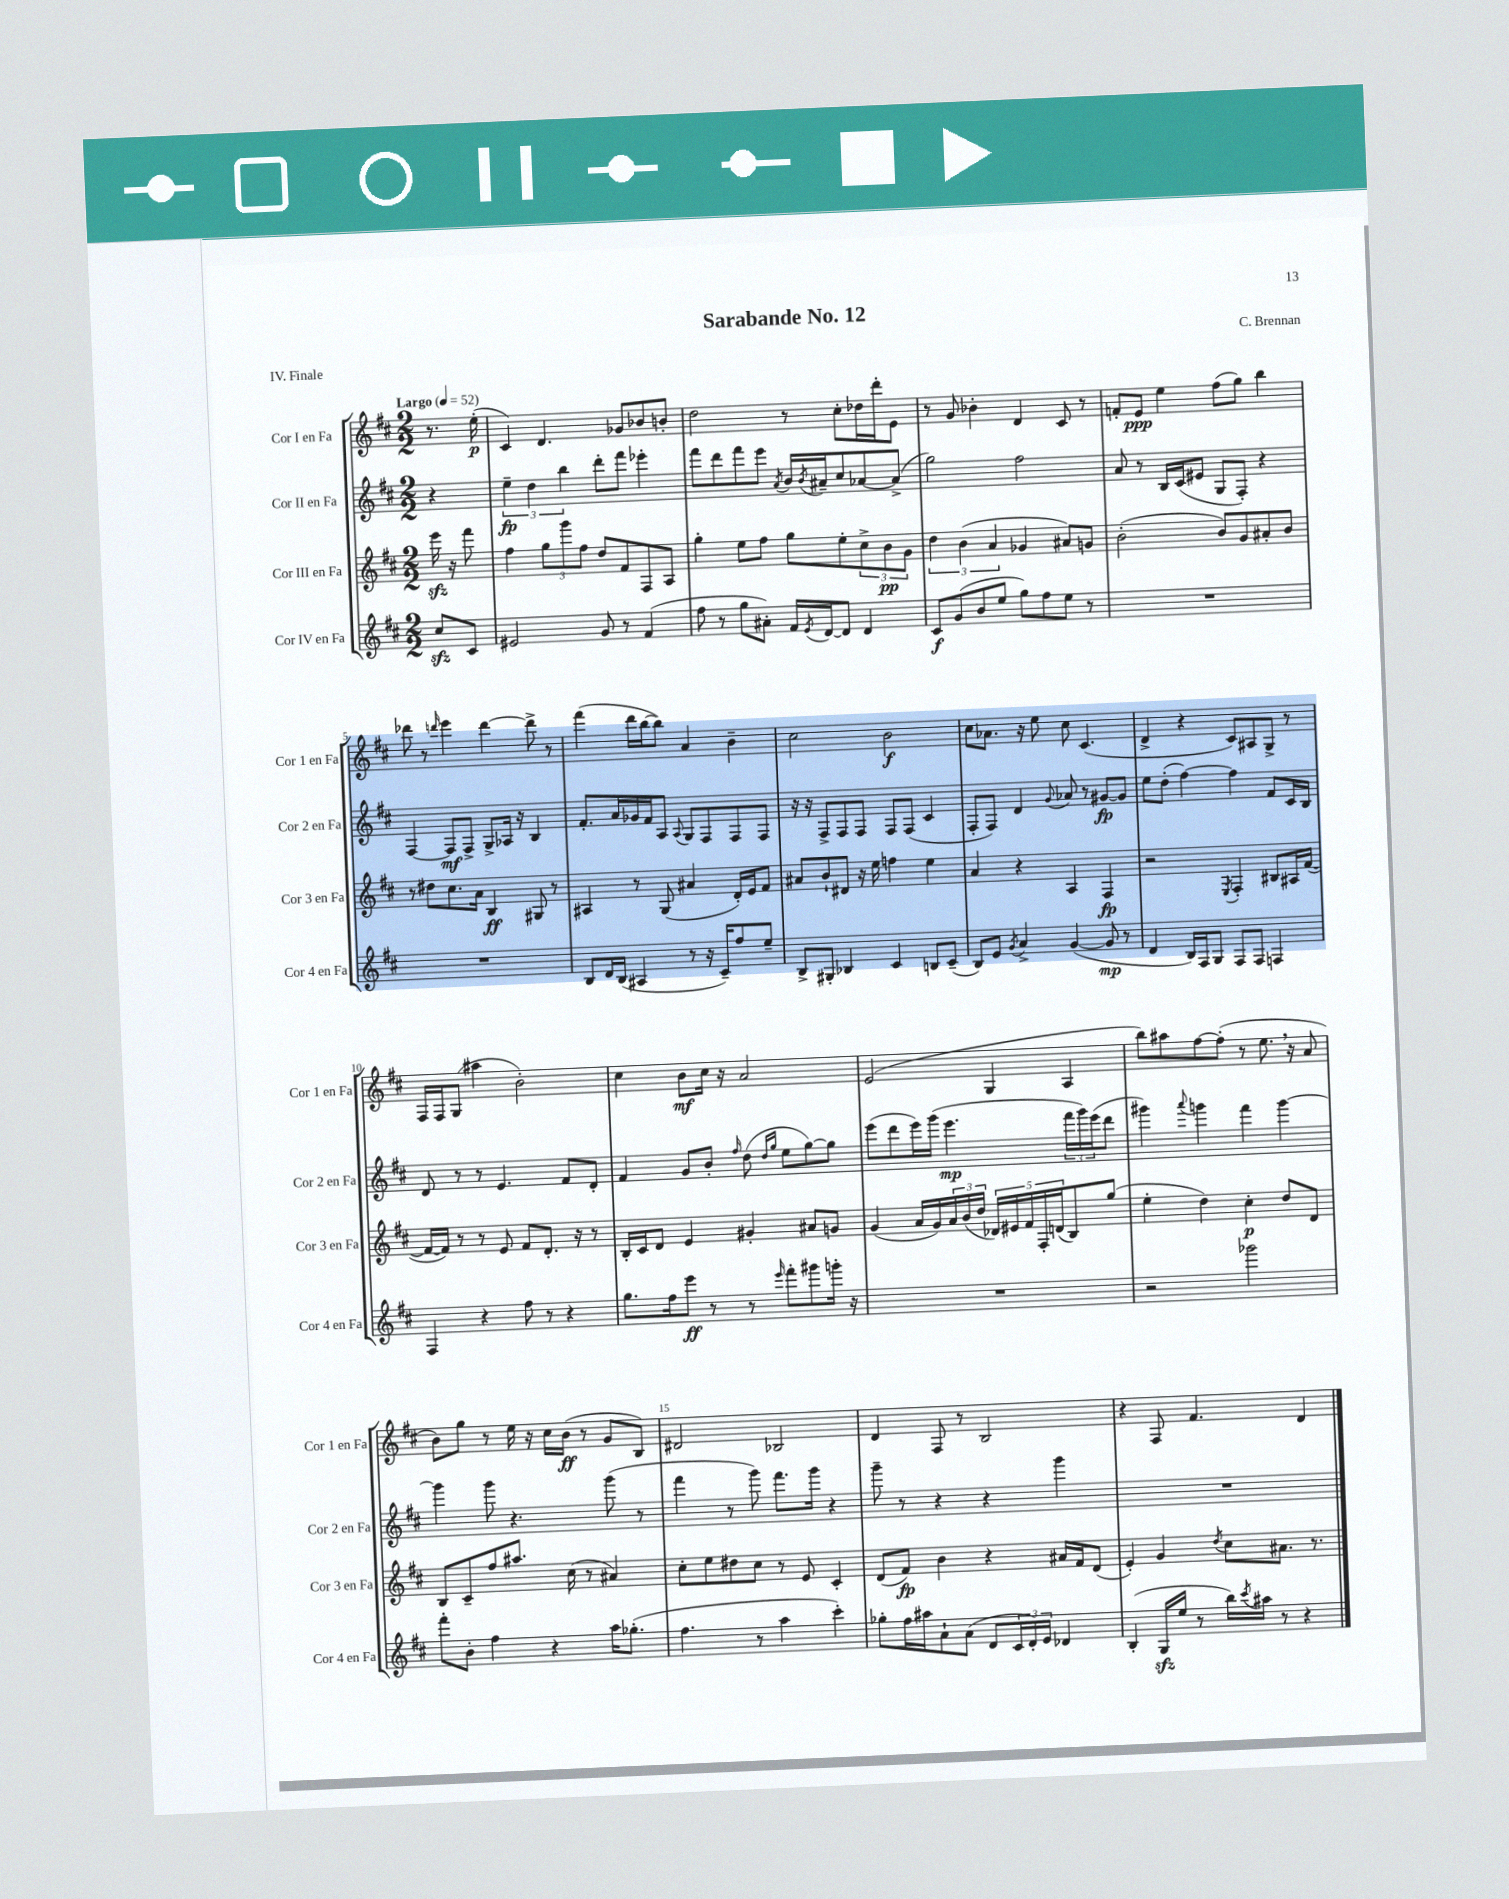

**kern	**dynam	**kern	**dynam	**kern	**dynam	**kern	**dynam
*part4	*part4	*part3	*part3	*part2	*part2	*part1	*part1
*staff4	*staff4	*staff3	*staff3	*staff2	*staff2	*staff1	*staff1
*I"Cor IV en Fa	*	*I"Cor III en Fa	*	*I"Cor II en Fa	*	*I"Cor I en Fa	*
*I'Cor 4 en Fa	*	*I'Cor 3 en Fa	*	*I'Cor 2 en Fa	*	*I'Cor 1 en Fa	*
*clefG2	*	*clefG2	*	*clefG2	*	*clefG2	*
*k[f#c#]	*	*k[f#c#]	*	*k[f#c#]	*	*k[f#c#]	*
*M2/2	*	*M2/2	*	*M2/2	*	*M2/2	*
*MM52	*	*MM52	*	*MM52	*	*MM52	*
=	=	=	=	=	=	=	=
!	!	!	!	!	!	!LO:TX:a:B:t=Largo	!
8cc#zz/L	.	16eeezz\	.	4r	.	8.r	.
.	.	16r	.	.	.	.	.
8c#/J	.	8fff#\	.	.	.	.	.
.	.	.	.	.	.	(16ee'\	p
=1	=1	=1	=1	=1	=1	=1	=1
2e#X/	.	4ff#\	.	6ee~\	fp	4c#/)	.
.	.	.	.	6dd\	.	.	.
.	.	12gg\L	.	.	.	4.d/	.
.	.	12ggg\	.	6bb\	.	.	.
.	.	12ff#\J	.	.	.	.	.
8g/	.	8dd/L	.	8ddd'\L	.	.	.
8r	.	8f#/	.	8fff#\J	.	8g-X/L	.
(4f#/	.	8F#/	.	4eee-X'\	.	8b-X/	.
.	.	8A/J	.	.	.	8bn'/J	.
=2	=2	=2	=2	=2	=2	=2	=2
8ff#\	.	4gg'\	.	8fff#\L	.	2dd\	.
8r	.	.	.	8ddd\	.	.	.
8gg\L	.	8ee\L	.	8fff#\	.	.	.
8a#X'\J)	.	8ff#\J	.	8eee\J	.	.	.
.	.	.	.	8qa/	.	.	.
16f#/LL	.	8gg\L	.	16b/LL	.	8r	.
8qe/	.	.	.	8qb/	.	.	.
[16d/J	.	.	.	16a#X~/J	.	.	.
8d/J]	.	8ee'\	.	8cc#/	.	8cc#'\L	.
4d/	.	12cc#^\	.	[8a-X/	.	16dd-X\L	.
.	.	.	.	.	.	16ddd'\J	.
.	.	12b\	pp	.	.	.	.
.	.	.	.	(8a-^/J]	.	8e\J	.
.	.	12g\J	.	.	.	.	.
=3	=3	=3	=3	=3	=3	=3	=3
8c#/L	f	6dd\	.	2gg\)	.	8r	.
(8g/	.	.	.	.	.	8g/	.
.	.	(6b\	.	.	.	.	.
8b/	.	.	.	.	.	4b-X'\	.
.	.	6a/	.	.	.	.	.
8ee/J	.	.	.	.	.	.	.
8gg\L)	.	4g-X/	.	2ff#\	.	4d/	.
8ff#\	.	.	.	.	.	.	.
8ee\J	.	8a#X/L)	.	.	.	8c#/	.
8r	.	8gn/J	.	.	.	8r	.
=4	=4	=4	=4	=4	=4	=4	=4
1r	.	(2b'\	.	8a/	.	8fn'/L	.
.	.	.	.	8r	.	8e/J	ppp
.	.	.	.	16B/LL	.	4ee\	.
.	.	.	.	(16c#/J	.	.	.
.	.	.	.	8e#X/J	.	.	.
.	.	8b/L)	.	8G/L	.	(8ff#\L	.
.	.	8g/	.	8F#'/J)	.	8gg\J)	.
.	.	8a#X'/	.	4r	.	4bb\	.
.	.	8b/J	.	.	.	.	.
!!LO:LB:g=z
=5	=5	=5	=5	=5	=5	=5	=5
1r	.	8r	.	[4F#/	.	8ddd-X\	.
.	.	8dd#X\L	.	.	.	8r	.
.	.	.	.	.	.	16qqdddn/	.
.	.	8.cc#\	.	8F#/L]	mf	4eee\	.
.	.	.	.	8F#^/J	.	.	.
.	.	16a\Jk	.	.	.	.	.
.	.	4B/	ff	8G^/L	.	[4ddd\	.
.	.	.	.	16A-X/Jk	.	.	.
.	.	.	.	16r	.	.	.
.	.	8G#X/	.	4B/	.	8ddd^\]	.
.	.	8r	.	.	.	8r	.
=6	=6	=6	=6	=6	=6	=6	=6
8B/L	.	4A#X/	.	8.f#'/L	.	(4fff#\	.
16d/L	.	.	.	.	.	.	.
(16B/JJ	.	.	.	16a/L	.	.	.
4A#X/	.	8r	.	16g-X/	.	16ddd\LL	.
.	.	.	.	16f#/J	.	[16bb\J	.
.	.	(8G/	.	8A/J	.	8bb\J])	.
.	.	.	.	8qqA/	.	.	.
8r	.	4a#X/	.	8G/L	.	4a/	.
16r	.	.	.	8F#/	.	.	.
16c#~/KL)	.	.	.	.	.	.	.
8ff#/	.	16d'/LL)	.	8F#/	.	4b~\	.
.	.	16e/J	.	.	.	.	.
8ee~/J	.	8f#/J	.	8F#/J	.	.	.
=7	=7	=7	=7	=7	=7	=7	=7
8B^/L	.	8a#X/L	.	16r	.	2cc#\	.
.	.	.	.	16r	.	.	.
8G#X'/J	.	8b`/	.	8F#^/L	.	.	.
4B-X/	.	8d#X/J	.	8F#/	.	.	.
.	.	16r	.	8F#/J	.	.	.
.	.	16ee\	.	.	.	.	.
4c#/	.	4ffn\	.	8F#/L	.	2b\	f
.	.	.	.	(8F#/J	.	.	.
8Bn/L	.	4ee\	.	4c#/	.	.	.
(8c#~/J	.	.	.	.	.	.	.
=8	=8	=8	=8	=8	=8	=8	=8
8B/L)	.	4a/	.	8F#'/L	.	8cc#\L	.
8e/J	.	.	.	8F#/J)	.	8.a-X\J	.
8qg/	.	.	.	.	.	.	.
4a^/	.	4r	.	4d/	.	.	.
.	.	.	.	.	.	16r	.
.	.	.	.	.	.	8ee\	.
.	.	.	.	8qqg/	.	.	.
([4g/	.	4A/	.	8a-X/	.	8cc#\	.
.	.	.	.	8r	.	(4.c#/	.
8g/]	mp	4F#/	fp	[8g#X/L	fp	.	.
8r	.	.	.	8g#/J]	.	.	.
=9	=9	=9	=9	=9	=9	=9	=9
4d/	.	2r	.	8ee\L	.	4d^/	.
.	.	.	.	(8dd'\J	.	.	.
16B/LL)	.	.	.	[4ff#\)	.	4r	.
16F#/J	.	.	.	.	.	.	.
8G/J	.	.	.	.	.	.	.
.	.	8qE/	.	.	.	.	.
8F#/L	.	4F#'/	.	4ff#\]	.	8c#/L)	.
8F#/J	.	.	.	.	.	8A#X/	.
4Fn/	.	8B#X/L	.	8f#/L	.	8G^/J	.
.	.	16A#X/L	.	16c#/L	.	8r	.
.	.	([16f#/JJ	.	16B/JJ	.	.	.
!!LO:LB:g=z
=10	=10	=10	=10	=10	=10	=10	=10
4F#/	.	16f#/LL_	.	8d/	.	16F#/LL	.
.	.	16f#/JJ])	.	.	.	16F#/J	.
.	.	8r	.	8r	.	(8G/J	.
4r	.	8r	.	8r	.	4aa#X\	.
.	.	8e/	.	4.e/	.	.	.
8ff#\	.	8f#/L	.	.	.	2b'\)	.
8r	.	8.d'/J	.	.	.	.	.
4r	.	.	.	8f#/L	.	.	.
.	.	16r	.	.	.	.	.
.	.	8r	.	8d'/J	.	.	.
=11	=11	=11	=11	=11	=11	=11	=11
8.gg\L	.	16B'/LL	.	4f#/	.	4cc#\	.
.	.	16c#/J	.	.	.	.	.
.	.	8d/J	.	.	.	.	.
16ff#\k	.	.	.	.	.	.	.
8eee\J	ff	4e/	.	8g/L	.	8b\L	mf
8r	.	.	.	8b'/J	.	16cc#\Jk	.
.	.	.	.	.	.	16r	.
.	.	.	.	16qqff#/	.	.	.
8r	.	4g#X'/	.	(8dd\	.	2a/	.
.	.	.	.	16qqdd/LL	.	.	.
16qqeee/	.	.	.	16qqgg/JJ	.	.	.
8fff#'\L	.	.	.	8ee\L	.	.	.
8ggg#X\	.	8a#X/L	.	[8gg\)	.	.	.
16gggn'\Jk	.	8gn/J	.	8gg\J]	.	.	.
16r	.	.	.	.	.	.	.
=12	=12	=12	=12	=12	=12	=12	=12
1r	.	(4g/	.	(8eee\L	.	(2e/	.
.	.	.	.	8ddd\	.	.	.
.	.	16a/LL	.	16eee\L)	.	.	.
.	.	16g/)	.	(16ggg\JJ	.	.	.
.	.	24a/	.	4.eee\	mp	.	.
.	.	(24b/	.	.	.	.	.
.	.	24dd/JJ	.	.	.	.	.
.	.	20d-X/LL)	.	.	.	4G/	.
.	.	20e#X/	.	.	.	.	.
.	.	20f#/	.	.	.	.	.
.	.	20F#'/	.	.	.	.	.
.	.	(20dn/J	.	.	.	.	.
.	.	8B/)	.	24fff#\LL	.	4A/	.
.	.	.	.	24ggg\)	.	.	.
.	.	.	.	(24eee\J	.	.	.
.	.	(8gg/J	.	8ddd\J	.	.	.
=13	=13	=13	=13	=13	=13	=13	=13
2r	.	4ee'\	.	4ggg#X\)	.	8bb\L)	.
.	.	.	.	.	.	8aa#X\	.
.	.	.	.	8qqaaa/	.	.	.
.	.	4dd\)	.	4gggn\	.	[8ff#\	.
.	.	.	.	.	.	(8ff#'\J]	.
2ggg-X\	.	4cc#'\	p	4fff#\	.	8r	.
.	.	.	.	.	.	8.ee,\	.
.	.	8dd/L	.	[4ggg\	.	.	.
.	.	.	.	.	.	16r	.
.	.	8d/J	.	.	.	8a/	.
!!LO:LB:g=z
=14	=14	=14	=14	=14	=14	=14	=14
8fff#'\L	.	8B/L	.	4ggg\]	.	8b\L)	.
8b'\J	.	8c#~/	.	.	.	8gg\J	.
4ff#\	.	8ff#/	.	8ggg\	.	8r	.
.	.	8.aa#X/J	.	4.r	.	16ee\	.
.	.	.	.	.	.	16r	.
4r	.	.	.	.	.	16cc#\LL	.
.	.	(16cc#\	.	.	.	(16b\JJ	ff
.	.	8r	.	.	.	8r	.
16aa\KL	.	4a#X/)	.	(8ggg\	.	8g/L	.
(8.gg-X'\J	.	.	.	.	.	.	.
.	.	.	.	8r	.	8B/J)	.
=15	=15	=15	=15	=15	=15	=15	=15
4.ff#\	.	8cc#'\L	.	4fff#\	.	2d#X/	.
.	.	8ee\	.	.	.	.	.
.	.	8dd#X\	.	8r	.	.	.
8r	.	8cc#\J	.	8ggg\)	.	.	.
4aa\	.	8r	.	8.fff#\L	.	2B-X/	.
.	.	8e/	.	.	.	.	.
.	.	.	.	16ggg\Jk	.	.	.
4ccc#'\)	.	4c#'/	.	4r	.	.	.
=16	=16	=16	=16	=16	=16	=16	=16
8gg-X'\L	.	(8d/L	.	8ggg~\	.	4d/	.
16ff#\L	.	8f#/J)	fp	8r	.	.	.
16aa#X\J	.	.	.	.	.	.	.
8a`\	.	4b\	.	4r	.	8F#/	.
(8a\J	.	.	.	.	.	8r	.
8d/L	.	4r	.	4r	.	2B/	.
24c#/L	.	.	.	.	.	.	.
24d'/)	.	.	.	.	.	.	.
24e/JJ	.	.	.	.	.	.	.
4d-X/	.	16a#X/LL	.	4ggg\	.	.	.
.	.	16f#/J	.	.	.	.	.
.	.	(8d/J	.	.	.	.	.
=17	=17	=17	=17	=17	=17	=17	=17
(4B'/	.	4e'/)	.	1r	.	4r	.
16Gzz/LL	.	4g/	.	.	.	8F#/	.
16ee/JJ	.	.	.	.	.	.	.
8r	.	.	.	.	.	4.f#/	.
.	.	8qdd/	.	.	.	.	.
16bb\LL)	.	8cc#\L	.	.	.	.	.
8qccc#/	.	.	.	.	.	.	.
16aa#X\JJ	.	.	.	.	.	.	.
8r	.	8.a#X\J	.	.	.	.	.
4r	.	.	.	.	.	4d/	.
.	.	8.r	.	.	.	.	.
==	==	==	==	==	==	==	==
*-	*-	*-	*-	*-	*-	*-	*-
